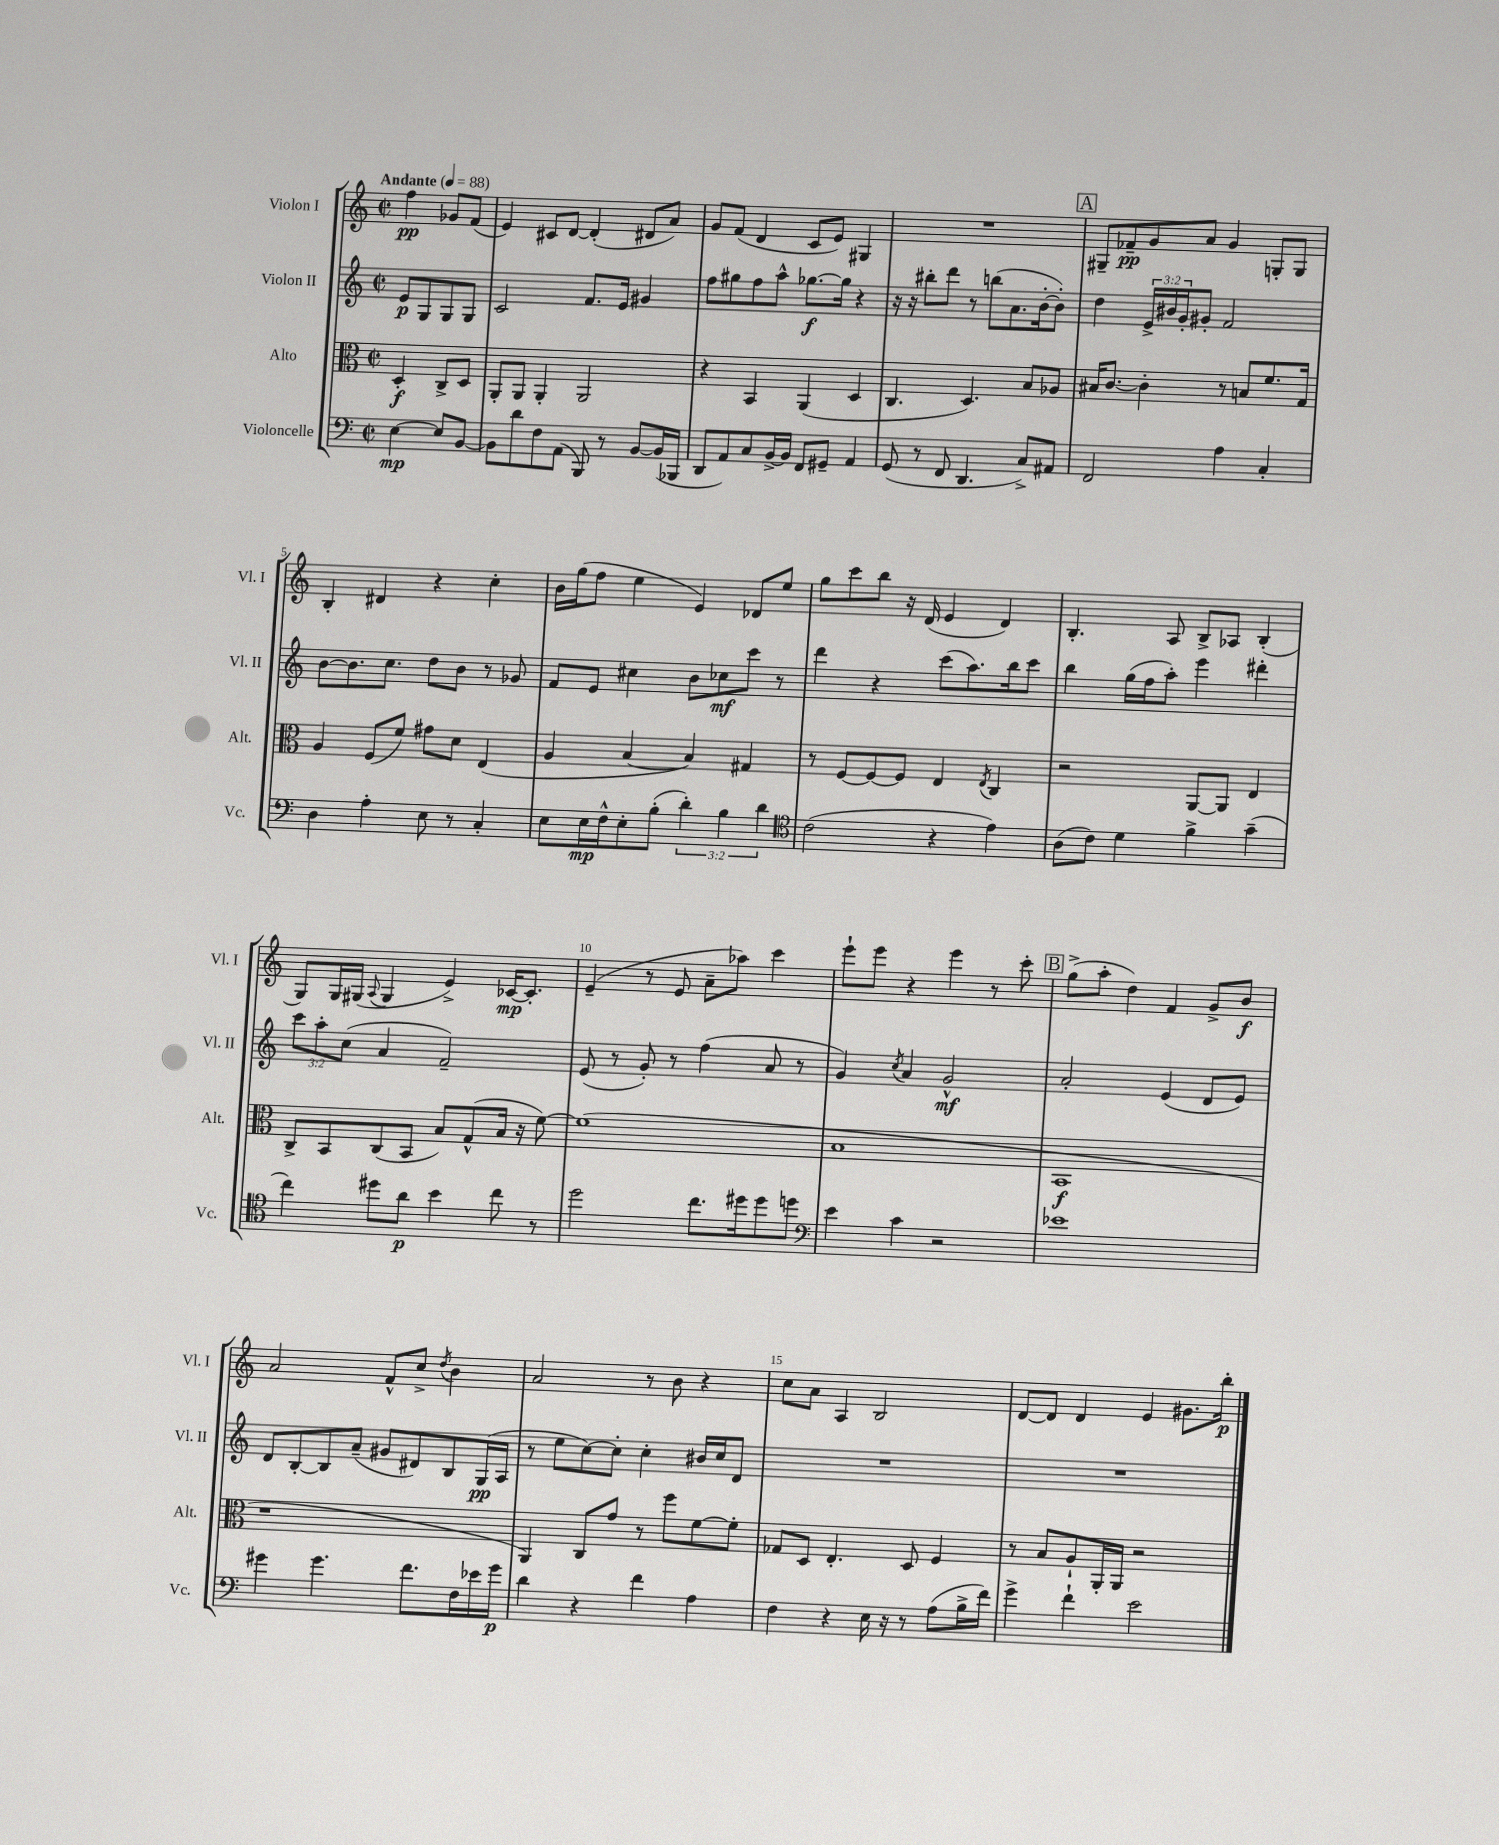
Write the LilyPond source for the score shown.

<<
\new StaffGroup <<
\new Staff = "s0" \with { instrumentName = "Violon I" shortInstrumentName = "Vl. I" } {
    \clef treble \key c \major \defaultTimeSignature \time 2/2 \partial 2 \tempo "Andante" 4 = 88
    f''4\pp ges'8 f'8( |
    e'4) cis'8 d'8~ d'4-.( dis'8 a'8) |
    g'8 f'8( d'4 c'8 e'8) gis4 |
    R1 |
    \mark \markup { \box "A" } gis8-- fes'8--\pp g'8 a'8 g'4 g8-. g8 |
    b4-. dis'4 r4 c''4-. |
    b'16 g''16( f''8 e''4 e'4) des'8 e''8 |
    g''8 c'''8 b''8 r16 d'16( e'4 d'4) |
    b4.-. a8 b8-> aes8 b4-.( |
    g8) g16 gis16( \appoggiatura { a8 } gis4 e'4->) ces'16~\mp ces'8.-. |
    e'4--( r8 e'8 a'8-- aes''8) c'''4 |
    e'''8-! e'''8 r4 e'''4 r8 c'''8-. |
    \mark \markup { \box "B" } g''8->( a''8-. d''4) f'4 g'8-> b'8\f |
    a'2 f'8-^ c''8-> \acciaccatura { d''8 } b'4 |
    a'2 r8 b'8 r4 |
    c''8 a'8 a4 b2 |
    d'8~ d'8 d'4 e'4 gis'8. b''16-.\p \bar "|." |
}
\new Staff = "s1" \with { instrumentName = "Violon II" shortInstrumentName = "Vl. II" } {
    \clef treble \key c \major \defaultTimeSignature \time 2/2 \override Staff.TupletNumber.text = #tuplet-number::calc-fraction-text \partial 2
    e'8\p g8 g8 g8 |
    c'2 f'8. e'16 gis'4 |
    f''8 gis''8 f''8 a''8-^ ges''8.~\f ges''16 r4 |
    r16 r16 bis''8-. d'''8 r8 b''8( a'8. b'16~-. b'8-.) |
    \mark \markup { \box "A" } d''4 \tuplet 3/2 { e'16-> bis'16 g'16-. } gis'8-. f'2 |
    b'8~ b'8. c''8. d''8 b'8 r8 ges'8 |
    f'8 e'8 cis''4 b'8 ces''8\mf c'''8 r8 |
    d'''4 r4 c'''8( a''8.) b''16 c'''8 |
    b''4 g''16( f''16 a''8-.) e'''4 dis'''4-. |
    \tuplet 3/2 { c'''8 a''8-. c''8( } a'4 f'2--) |
    e'8( r8 g'8-.) r8 f''4( a'8 r8 |
    g'4) \acciaccatura { c''8 } a'4 g'2-^\mf |
    \mark \markup { \box "B" } a'2-. e'4( d'8 e'8) |
    d'8 b8~-. b8 a'8--( gis'8 dis'8) b8 g16\pp( a16 |
    r8 e''8 c''8~) c''8-. c''4-. bis'16 c''16 d'8 |
    R1 |
    R1 \bar "|." |
}
\new Staff = "s2" \with { instrumentName = "Alto" shortInstrumentName = "Alt." } {
    \clef alto \key c \major \defaultTimeSignature \time 2/2 \partial 2
    d4-.\f c8-> d8 |
    a,8-. a,8 a,4-. a,2 |
    r4 b,4 a,4( d4 |
    c4. d4.) b8 aes8 |
    \mark \markup { \box "A" } bis16 c'8.~ c'4-. r8 b8 f'8. g16 |
    a4 f8( f'8) gis'8 d'8 e4( |
    a4 b4~ b4) gis4 |
    r8 f8~ f8~ f8 e4 \acciaccatura { e8 } c4 |
    r2 a,8~ a,8 e4 |
    c8-> b,8 c8( b,8 b8) g8-^( b16 r16 f'8~) |
    f'1( |
    b1 |
    \mark \markup { \box "B" } b,1\f |
    r1 |
    a,4) c8 g'8 r8 f''8 f'8~ f'8-. |
    ges8 d8 e4.-. d8 f4 |
    r8 b8 a8-! a,16-. a,16 r2 \bar "|." |
}
\new Staff = "s3" \with { instrumentName = "Violoncelle" shortInstrumentName = "Vc." } {
    \clef bass \key c \major \defaultTimeSignature \time 2/2 \override Staff.TupletNumber.text = #tuplet-number::calc-fraction-text \partial 2
    e4~\mp e8 b,8~ |
    b,8 d'8 f8 a,8( b,,8) r8 b,8~ b,16( bes,,16 |
    d,8 a,8) c8 b,16~-> b,16 f,8 gis,8-- a,4 |
    g,8( r8 f,8 d,4. c8->) ais,8 |
    \mark \markup { \box "A" } f,2 a4 c4-. |
    d4 a4-. e8 r8 c4-. |
    e8 e16\mp f16-^ e8-. b8-.( \tuplet 3/2 { d'4-.) b4 d'4 } |
    \clef tenor c'2( r4 e'4) |
    a8( c'8) d'4 f'4-> g'4--( |
    c''4) dis''8 a'8\p b'4 c''8 r8 |
    d''2 c''8. dis''16 dis''8 d''8 |
    \clef bass e'4 c'4 r2 |
    \mark \markup { \box "B" } ees'1 |
    gis'4 gis'4. f'8. f16 ees'16 gis'16\p |
    d'4 r4 f'4 a4 |
    f4 r4 e16 r16 r8 a8( b16-> f'16) |
    g'4-> f'4-! e'2 \bar "|." |
}
>>
>>
\layout { \context { \Score \override BarNumber.break-visibility = ##(#f #t #t) barNumberVisibility = #(every-nth-bar-number-visible 5) } }
